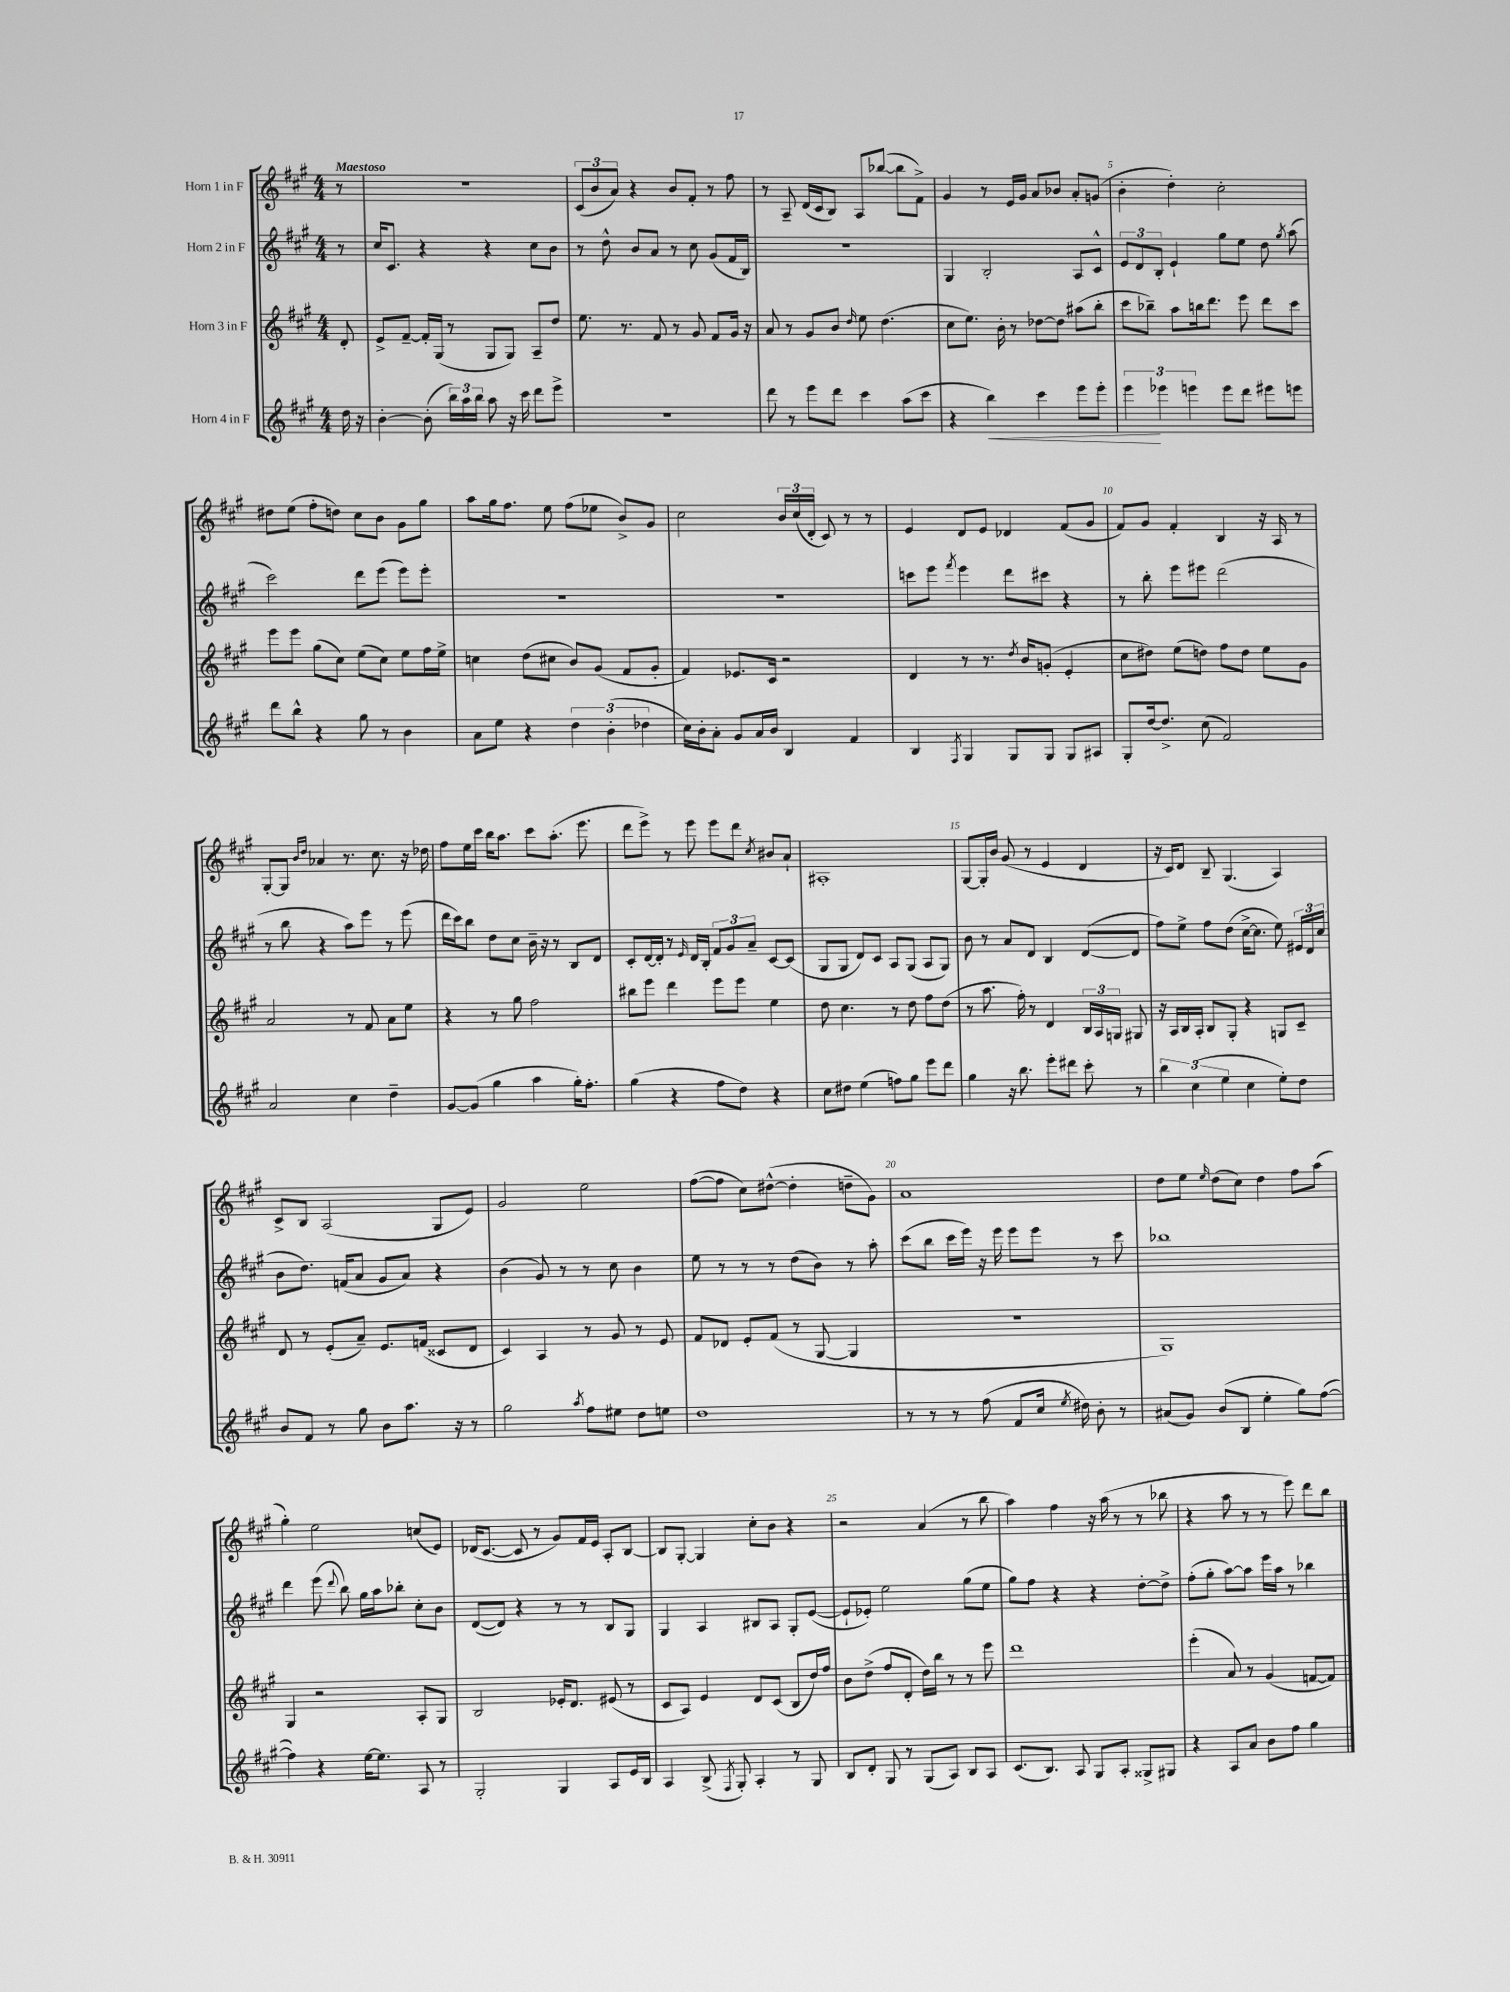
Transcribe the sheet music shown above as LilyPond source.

<<
\new StaffGroup <<
\new Staff = "s0" \with { instrumentName = "Horn 1 in F" } {
    \clef treble \key a \major \numericTimeSignature \time 4/4 \partial 8 \tempo "Maestoso"
    \autoBeamOff r8 |
    R1 |
    \tuplet 3/2 { cis'8[( b'8 a'8]) } r4 b'8[ fis'8]-. r8 fis''8 |
    r8 a8-- d'16[( cis'16 b8]) a8[ bes''8]~( bes''8[ fis'8]->) |
    gis'4 r8 e'16[ gis'16] a'8[ bes'8] a'8[-. g'8]( |
    b'4-. d''4-.) cis''2-. |
    dis''8[ e''8]( fis''8[-. d''8]) cis''8[ b'8] gis'8[ gis''8] |
    a''8[ gis''16 fis''8.] e''8 fis''8[( ees''8] b'8[->) gis'8] |
    cis''2 \tuplet 3/2 { b'16[ cis''16( d'16]-. } cis'8) r8 r8 |
    e'4 d'8[ e'8] des'4 fis'8[( gis'8] |
    fis'8[) gis'8] fis'4-. b4 r16 a16 r8 |
    gis8[~-. gis8] \grace { b'16[ d''16] } aes'4 r8. cis''8. r16 des''16 |
    fis''8[ e''16 cis'''16] b''16[ a''8.] cis'''8[ a''8.]-.( e'''8. |
    d'''8[ e'''8]->) r8 e'''8 e'''8[ d'''8] \acciaccatura { cis''8 } bis'8[ a'8]-! |
    ais1-. |
    gis8[~ gis16-. b'16] gis'8( r8 e'4 d'4 |
    r16 cis'16[) d'8] b8-- gis4.( a4) |
    cis'8[-> b8] a2( gis8[ e'8]) |
    gis'2 e''2 |
    fis''8[~( fis''8] cis''8[) dis''8]~-^( dis''4-. d''8[-- gis'8]) |
    a'1 |
    d''8[ e''8] \grace { e''16 } d''8[( cis''8]) d''4 fis''8[ a''8]( |
    gis''4-.) e''2 c''8[( e'8]) |
    des'16[( cis'8.]~ cis'8 r8 gis'8[) fis'16 e'16] a8[-. b8]~ |
    b8[ gis8]~-. gis4 cis''8[-. b'8] r4 |
    r2 a'4( r8 b''8 |
    a''4) fis''4 r16 a''16( r8 r8 bes''8 |
    r4 a''8 r8 r8 e'''8) d'''8[ b''8] \bar "|." |
}
\new Staff = "s1" \with { instrumentName = "Horn 2 in F" } {
    \clef treble \key a \major \numericTimeSignature \time 4/4 \partial 8
    \autoBeamOff r8 |
    cis''16[ cis'8.] r4 r4 cis''8[ b'8] |
    r8 d''8-^ b'8[ a'8] r8 cis''8 gis'8[( fis'16 b16]) |
    R1 |
    gis4 b2-. a8[ cis'8]-^ |
    \tuplet 3/2 { e'8[ d'8 b8]-. } e'4-! gis''8[ e''8] d''8 \acciaccatura { gis''8 } a''8( |
    cis'''2) d'''8[ e'''8]( e'''8[) e'''8]-. |
    R1 |
    R1 |
    c'''8[ e'''8] \acciaccatura { fis'''8 } e'''4 d'''8[ cis'''8] r4 |
    r8 b''8-. e'''8[ eis'''8] d'''2( |
    r8 b''8 r4 a''8[) e'''8] r8 e'''8( |
    d'''16[ cis'''16) b''8] d''8[ cis''8] b'16-- r16 r8 b8[ d'8] |
    cis'8[-. d'16~ d'16]-. r8 \grace { e'16 } d'16[ b16]-. \tuplet 3/2 { fis'8[ gis'8 a'8]-- } cis'8[~ cis'8]( |
    gis8[ gis8] d'8[) cis'8] a8[ gis8]( a8[ gis8]) |
    b'8 r8 a'8[ d'8] b4 d'8[~( d'8] |
    fis''8[) e''8]-> fis''8[ d''8]( cis''16[~-> cis''8.] e''8) \tuplet 3/2 { eis'16[ d'16 cis''16]( } |
    b'8[ d''8.]) f'16[( a'8] gis'8[ a'8]) r4 |
    b'4( gis'8) r8 r8 cis''8 b'4 |
    e''8 r8 r8 r8 d''8[( b'8]) r8 a''8-. |
    cis'''8[( b''8] cis'''16[ e'''16]) r16 e'''16 e'''8[ e'''8] r8 cis'''8 |
    bes''1 |
    d'''4 e'''8( \appoggiatura { d'''8 } b''8) gis''16[ a''16 bes''8]-. cis''8[-. b'8] |
    d'8[~( d'8]) r4 r8 r8 b8[ gis8] |
    gis4 a4 bis8[ a8] gis8[-. e'8]~( |
    e'8[-! ees'8]-.) e''2 gis''8[( e''8] |
    gis''8[) fis''8] r4 r4 d''8[~-. d''8]-> |
    fis''8[-.( gis''8]-. a''8[~) a''8] e'''16[ a''16] r8 bes''4 \bar "|." |
}
\new Staff = "s2" \with { instrumentName = "Horn 3 in F" } {
    \clef treble \key a \major \numericTimeSignature \time 4/4 \partial 8
    \autoBeamOff d'8-. |
    e'8[-> fis'8]~-- fis'16[-. gis16]( r8 gis8[ gis8]) a8[-- d''8] |
    e''8. r8. fis'8 r8 gis'8 fis'8[ gis'16] r16 |
    a'8 r8 gis'8[ b'8] \grace { d''16 } e''8 d''4.( |
    cis''8[ e''8.]) b'16-. r8 des''8[~ des''8] ais''8[( b''8]-. |
    cis'''8[ bes''8]--) a''8[ b''16 d'''8.] e'''8 d'''8[ cis'''8] |
    e'''8[ e'''8] gis''8[( cis''8]) e''8[( cis''8]) e''8[ fis''16 e''16]-> |
    c''4 d''8[( cis''8] b'8[) gis'8]( fis'8[ gis'8]-. |
    fis'4) ees'8.[ cis'16] r2 |
    d'4 r8 r8. \acciaccatura { d''8 } b'16[ g'8]-.( e'4-. |
    cis''8[ dis''8]) e''8[( d''8]) fis''8[ d''8] e''8[ gis'8] |
    a'2 r8 fis'8 a'8[ e''8] |
    r4 r8 gis''8 fis''2 |
    bis''8[ e'''8] d'''4 e'''8[ e'''8] e''4 |
    d''8 cis''4. r8 d''8 fis''8[ d''8]( |
    r8 a''8. fis''16-.) r8 d'4 \tuplet 3/2 { b16[ a16 g16] } gis8 |
    r16 a16[ b16 a16]-. b8[ gis8]-. r4 g8[ cis'8]-- |
    d'8 r8 e'8[-.( a'8]--) e'8.[ f'16]( cisis'8[ d'8] |
    cis'4) a4 r8 gis'8 r8 e'8 |
    fis'8[ des'8] e'8[-. fis'8]( r8 gis8~ gis4 |
    R1 |
    gis1) |
    gis4 r2 a8[-. gis8] |
    b2 ees'16[-. d'8.] eis'8( r8 |
    cis'8[ a8]) e'4 d'8[ cis'8]( b8[ d''16) fis''16] |
    b'8[ d''8]->( fis''8[ d'8]-. d''16[) b''16] r8 r8 e'''8 |
    d'''1 |
    e'''4-.( a'8) r8 gis'4( f'8[~ f'8]) \bar "|." |
}
\new Staff = "s3" \with { instrumentName = "Horn 4 in F" } {
    \clef treble \key a \major \numericTimeSignature \time 4/4 \partial 8
    \autoBeamOff d''16 r16 |
    b'4~-. b'8-.( \tuplet 3/2 { b''16[) a''16 b''16] } a''8 r16 cis'''16 d'''8[ e'''8]-> |
    R1 |
    d'''8 r8 e'''8[ d'''8] cis'''4 a''8[( cis'''8] |
    r4 b''4\<) cis'''4 e'''8[ e'''8]-. |
    \tuplet 3/2 { e'''4\! ees'''4 e'''4 } e'''8[ d'''8] eis'''8[ e'''8] |
    d'''8[ b''8]-^ r4 gis''8 r8 b'4 |
    a'8[ e''8] r4 \tuplet 3/2 { d''4 b'4-.( des''4 } |
    cis''16[) b'16-. a'8]-. gis'8[ a'16 b'16] b4 fis'4 |
    b4 \acciaccatura { fis8 } gis4 gis8[ gis8] gis8[ ais8] |
    gis8[-. d''16~ d''8.]-> cis''8( fis'2) |
    a'2 cis''4 d''4-- |
    gis'8[~ gis'8]( gis''4 a''4 gis''16[-.) fis''8.]-. |
    gis''4( r4 fis''8[ d''8]) r4 |
    cis''8[ dis''8] e''4( f''8[) gis''8] e'''8[ d'''8] |
    gis''4 r16 b''8. e'''8[-. dis'''8] cis'''8-. r8 |
    \tuplet 3/2 { b''4 cis''4( e''4 } cis''4 e''8[-.) d''8] |
    b'8[ fis'8] r8 gis''8 b'8[ a''8.] r16 r8 |
    gis''2 \acciaccatura { a''8 } fis''8[ eis''8] d''8[ e''8] |
    d''1 |
    r8 r8 r8 fis''8( fis'8[ cis''16] \acciaccatura { e''8 } dis''16) b'8-. r8 |
    ais'8[( gis'8]) b'8[( b8] e''4-. gis''8[) fis''8]~( |
    fis''4) r4 e''16[~ e''8.] a8 r8 |
    gis2-. gis4 a8[ e'16 b16] |
    a4 b8->( \acciaccatura { fis8 } gis8-.) a4-. r8 gis8 |
    b8[ d'8]-. gis8 r8 gis8[( a8]) b8[ a8] |
    cis'8.[( b8.]) a8 gis8[ a8]-. gisis8[-> gis8] |
    r4 a8[ a'8] b'8[ fis''8] gis''4 \bar "|." |
}
>>
>>
\layout { \context { \Score \override BarNumber.break-visibility = ##(#f #t #t) barNumberVisibility = #(every-nth-bar-number-visible 5) } }
